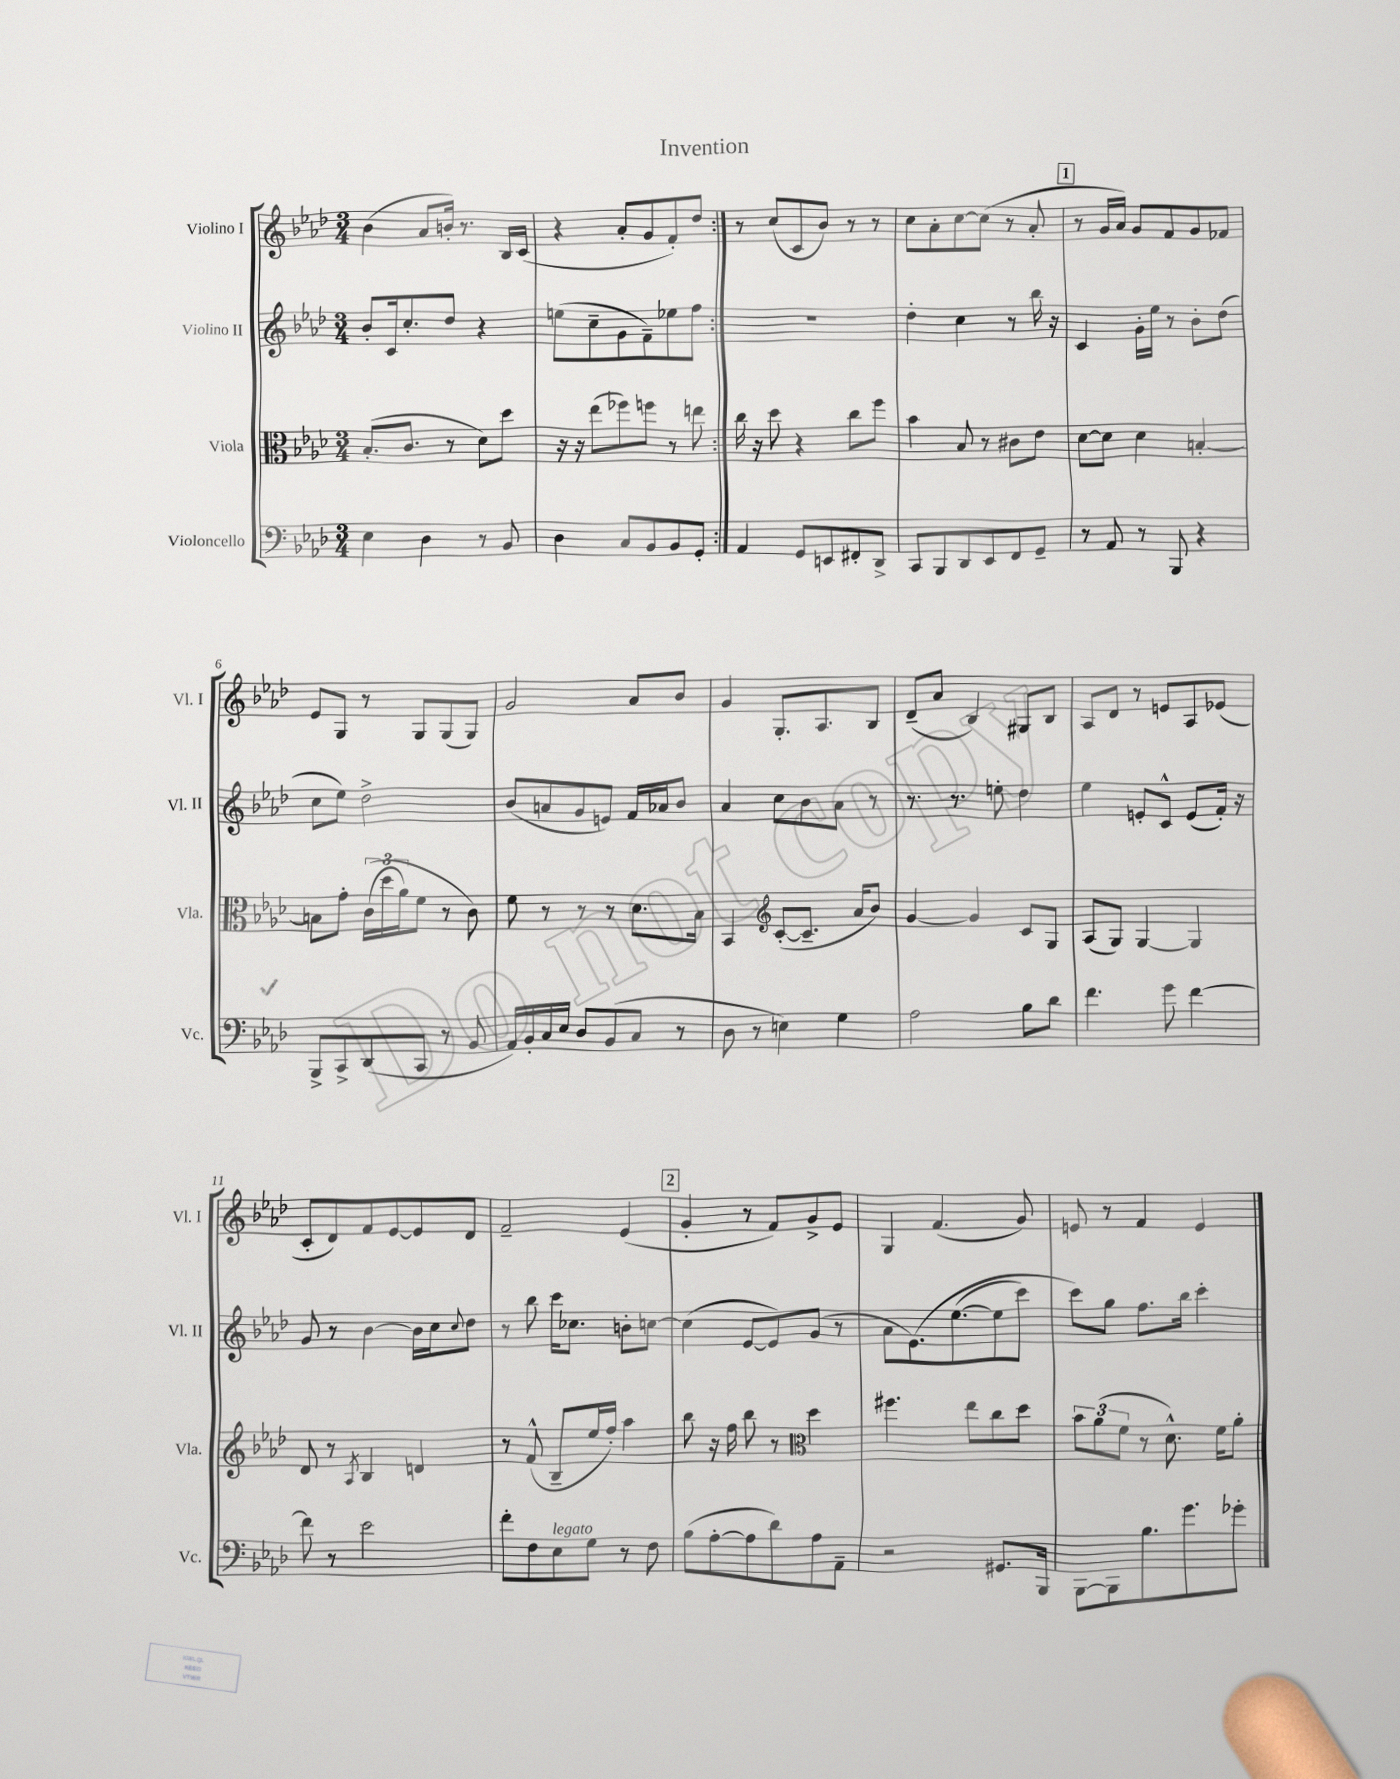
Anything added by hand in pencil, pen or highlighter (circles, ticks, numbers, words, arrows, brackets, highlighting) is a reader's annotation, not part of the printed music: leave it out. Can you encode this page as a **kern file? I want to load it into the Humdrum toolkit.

**kern	**kern	**kern	**kern
*staff4	*staff3	*staff2	*staff1
*clefF4	*clefC3	*clefG2	*clefG2
*k[b-e-a-d-]	*k[b-e-a-d-]	*k[b-e-a-d-]	*k[b-e-a-d-]
*M3/4	*M3/4	*M3/4	*M3/4
4E-\	(8.B-'/L	8b-'/L	(4b-\
.	.	16c/k	.
.	8.c/J	8.cc'/	.
4D-\	.	.	8a-/L
.	8r	8dd-/J	16b'/Jk)
.	.	.	8.r
8r	8d-\L)	4r	.
8BB-/	8dd-\J	.	16B-/LL
.	.	.	(16c/JJ
=	=	=	=
4D-\	16r	(8ee\L	4r
.	16r	.	.
.	(8ee-\L	8cc~\	.
8C/L	8ff-\)	8g\	8a-'/L
8BB-/	8ff\J	8f~\)	8g/
8BB-/	8r	8ee-\	8f'/)
8GG'/J	8ee\	8ff\J	8dd-/J
=:|!	=:|!	=:|!	=:|!
4AA-/	16cc\	2.r	8r
.	16r	.	.
.	8dd-\	.	(8cc/L
8GG/L	4r	.	8c/
8EE/	.	.	8b-/J)
8FF#'/	8cc\L	.	8r
8DD-^/J	8ff\J	.	8r
=	=	=	=
8CC/L	4b-\	4dd-'\	8cc\L
8BBB-/	.	.	8a-'\
8DD-/	8B-/	4cc\	[8cc\
8EE-/	8r	.	(8cc\]J
8FF/	8c#\L	8r	8r
8GG~/J	8e-\J	16bb-\	8a-'/
.	.	16r	.
=	=	=	=
8r	[8d-\L	4c/	8r
8AA-/	8d-\]J	.	16g/LL
.	.	.	16a-/JJ)
8r	4d-\	16g'\LL	8g/L
.	.	16ee-\JJ	.
8BBB-/	.	8r	8f/
4r	[4B'/	8b-'\L	8g/
.	.	(8dd-\J	8f-/J
=	=	=	=
8BBB-^/L	8B\]L	8cc\L	8e-/L
8CC^/	8g'\J	8ee-\J)	8G/J
(8DD-/	&((24c\LL	2dd-^\	8r
.	24dd-\	.	.
.	24a-\J)	.	.
8CC/J	8f\J	.	8G/L
8r	8r	.	(8G/
8BB-/	8c\&)	.	8G/J)
=	=	=	=
16AA-/LL)	8f\	(8b-/L	2g/
16BB-'/	.	.	.
16C/	8r	8a/	.
16E-/JJ	.	.	.
8D-/L	8r	8g/	.
(8BB-/	8r	8e/J)	.
8C/J	8.d-\L	16f/LL	8a-/L
.	.	16a-/J	.
8r	.	8b-/J	8b-/J
.	16B-\Jk	.	.
=	=	=	=
8D-\	4BB-/	4a-/	4g/
8r	.	.	.
*	*clefG2	*	*
4E\)	([8c'/L	8cc\L	8.G'/L
.	8.c~/]J	8b-\	.
.	.	.	8.A-/
4G\	.	8a-\J	.
.	16a-/LK	.	.
.	8b-/J)	8r	8B-/J
=	=	=	=
2A-\	[4g/	8.r	(8d-~/L
.	.	.	8a-/J
.	.	8.r	.
.	4g/]	.	4B-/)
.	.	8ee'\	.
8B-\L	8c/L	4dd-\	8G#/L
8d-\J	8G/J	.	8B-/J
=	=	=	=
4.f\	(8A-/L	4ee-\	8A-/L
.	8G/J)	.	8d-/J
.	[4G/	8e'/L	8r
8g\	.	8c^^/J	8e/L
[4f\	4G/]	(8e/L	8A-/
.	.	16f'/Jk)	(8e-/J
.	.	16r	.
=	=	=	=
8f\]	8d-/	8g/	8c'/L
8r	8r	8r	8d-/)
.	8qA-/	.	.
2e-\	4B-/	[4b-\	8f/
.	.	.	[8e-/
.	4d/	16b-\]LL	8e-/]
.	.	16cc\J	.
.	.	8qqcc/	.
.	.	8dd-\J	8d-/J
=	=	=	=
8f'\L	8r	8r	2f~/
8F\	(8f^^/	8bb-\	.
8E-\	8B-~/L	16ccc\LK	.
.	.	8.cc-\J	.
8G\J	16ee-/L	.	.
.	16ff'/JJ)	.	.
8r	4aa-\	8b'\L	(4e-/
8F\	.	[8cc\J	.
=	=	=	=
(8B-\L	8bb-\	(4cc\]	4g'/
[8A-'\	16r	.	.
.	16ff\	.	.
8A-\]	8bb-\	[8e-/L	8r
8d-\)	8r	8e-/])	8f/L)
*	*clefC3	*	*
8A-\	4dd-\	(8g/J	8g^/
8AA-~\J	.	8r	8e-/J
=	=	=	=
2r	4.ff#\	8a-\L	4G/
.	.	&(8.e-\)	.
.	.	.	(4.f/
.	.	([8.ee-\	.
.	8ee-\L	.	.
8.GG#/L	8cc\	8ee-\]	.
.	8dd-\J	8ccc\J)	8g/)
16BBB-/Jk	.	.	.
=	=	=	=
[8BBB-\L	12b-\L	8ccc\L&)	8e/
.	(12a-\	.	.
8BBB-\]	.	8gg\J	8r
.	12f\J	.	.
8.B-\	8r	8.ff\L	4f/
.	8.d-^^\)	.	.
8.g\	.	16bb-\Jk	.
.	.	4ccc'\	4e/
.	16f\LK	.	.
8g-'\J	8a-'\J	.	.
==	==	==	==
*-	*-	*-	*-
